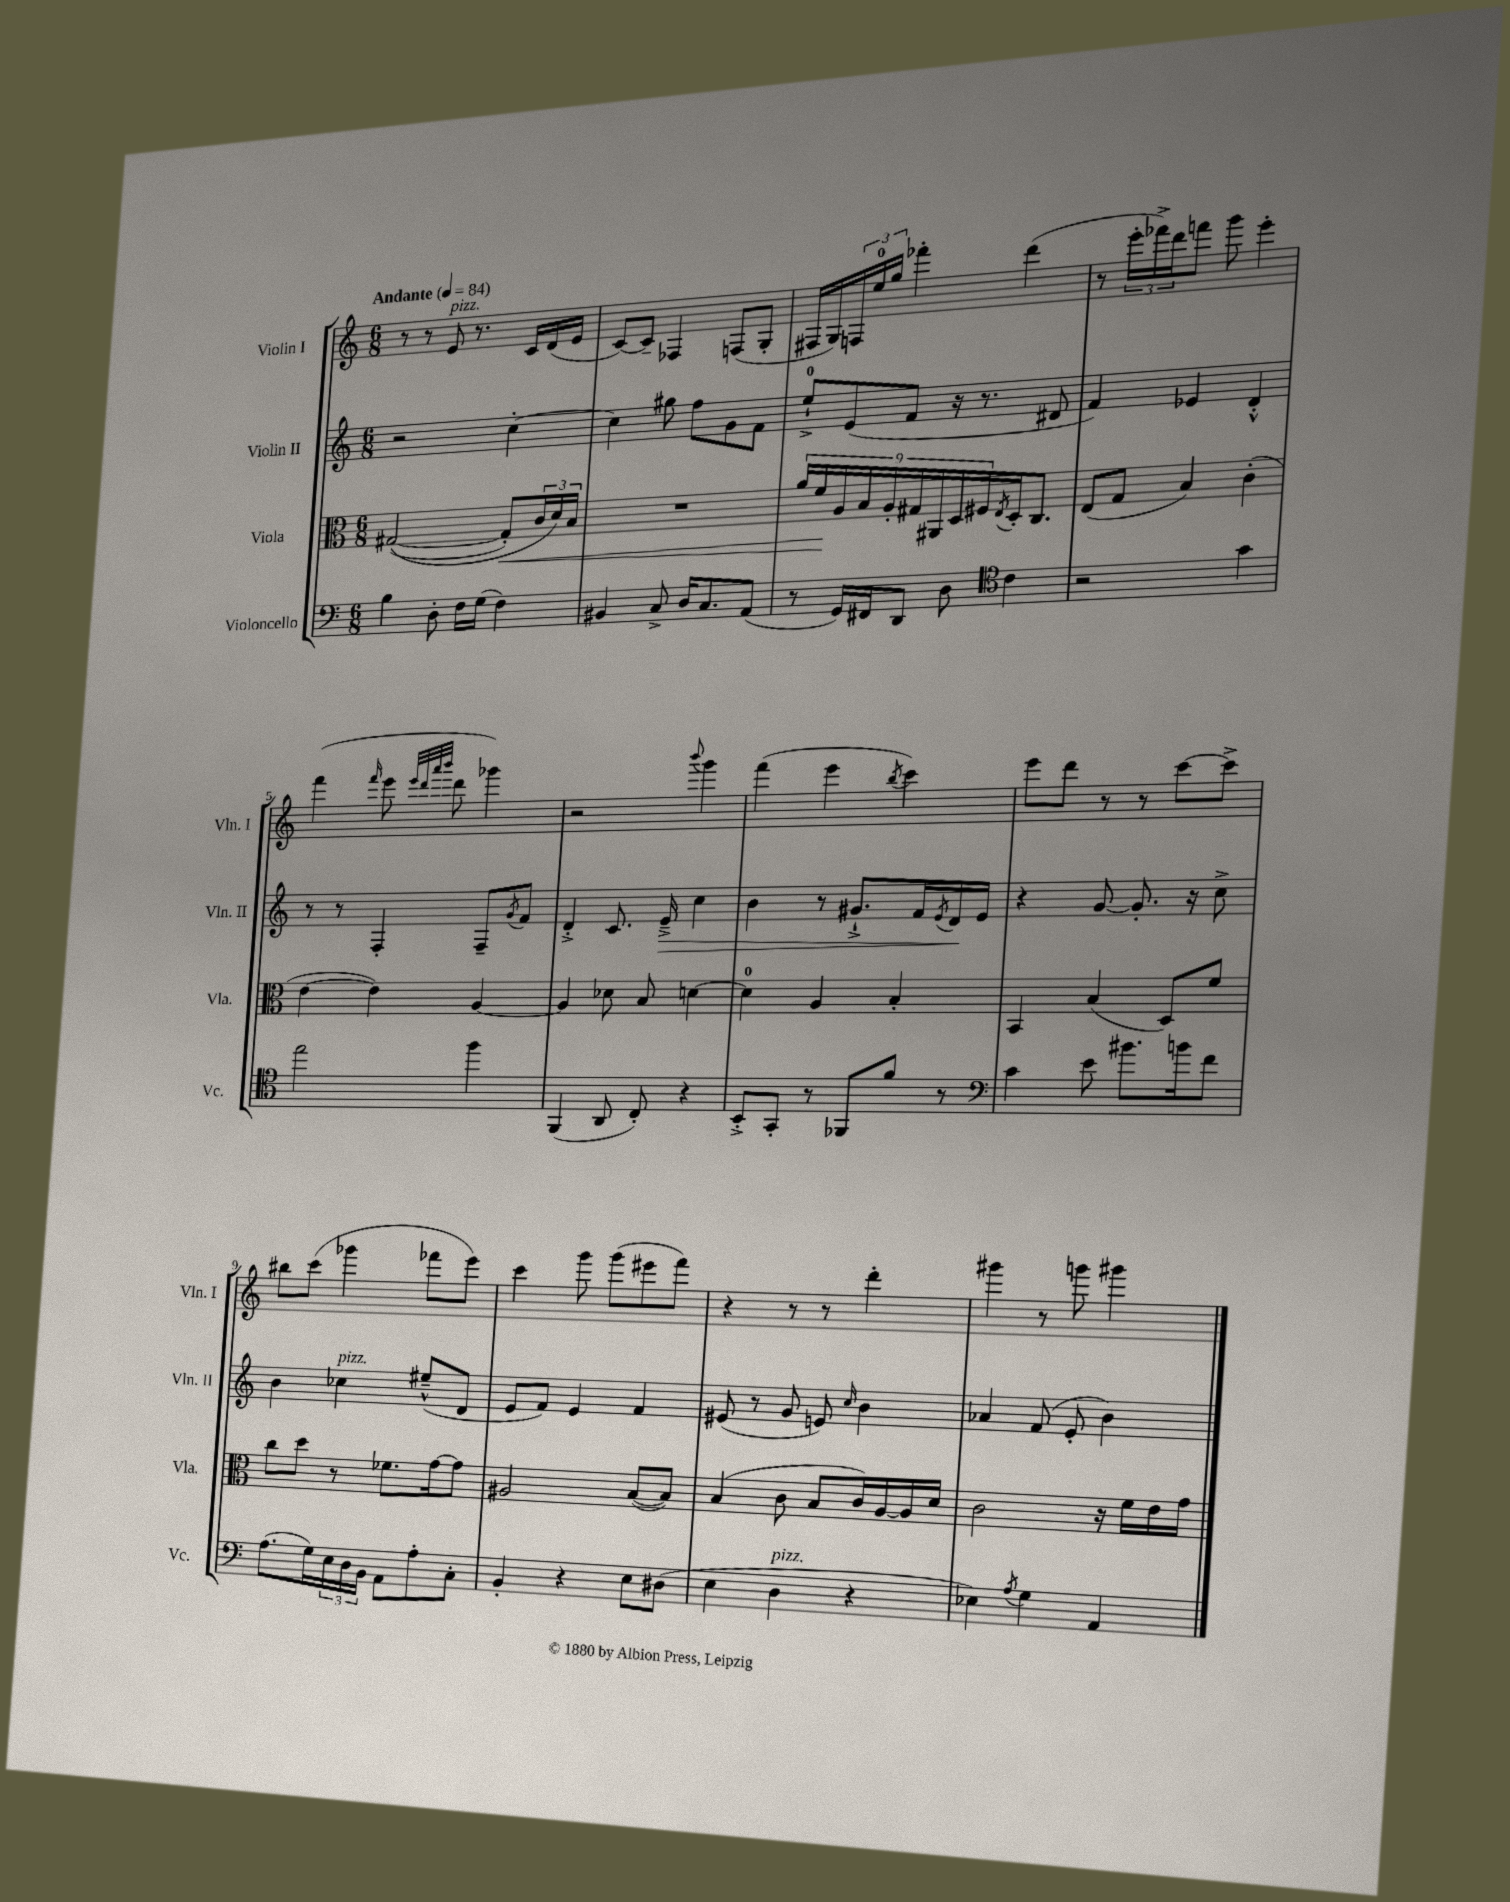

**kern	**kern	**kern	**kern
*staff4	*staff3	*staff2	*staff1
*clefF4	*clefC3	*clefG2	*clefG2
*k[]	*k[]	*k[]	*k[]
*M6/8	*M6/8	*M6/8	*M6/8
*MM84	*MM84	*MM84	*MM84
4B	&(([2G#	2r	8r
.	.	.	8r
8D'	.	.	8e
16F	.	.	8.r
(16G	.	.	.
4F)	8G#'])	[4cc'	.
.	.	.	16c
.	24c	.	(16d
.	24d&)	.	.
.	.	.	16e
.	24B	.	.
=	=	=	=
4BB#	2.r	4cc]	[8c)
.	.	.	8c~]
8C^	.	8gg#	4F-
16D	.	8ff	.
8.C	.	.	.
.	.	8g	(8F
(8AA	.	8f	8G'
=	=	=	=
8r	18a	8ee`^	16F#
.	18f	.	.
.	.	.	16G)
.	18A	.	.
16GG)	.	(8e	24F
.	18B	.	24ee
16FF#	.	.	.
.	.	.	24gg
.	18A'	.	.
8DD	.	8f	4fff-'
.	18G#	.	.
.	18AA#	.	.
8D	.	16r	.
.	18D	.	.
.	.	8.r	.
.	18F#	.	.
*clefC4	*	*	*
.	8qE	.	.
4c	16D'	.	(4ddd
.	8.C	.	.
.	.	8d#	.
=	=	=	=
2r	(8E	4f)	8r
.	8G	.	24eee'
.	.	.	24fff-^)
.	.	.	24ddd
.	4B)	4e-	8fff
.	.	.	8ggg
4g	(4c'	4d'^^	4eee'
=	=	=	=
2ee	[4e	8r	(4fff
.	.	8r	.
.	.	.	16qqfff
.	4e])	4F'	8eee
.	.	.	32qqeee
.	.	.	32qqddd
.	.	.	32qqaaa
.	.	.	32qqbbb
.	.	.	8ddd
4ff	[4A	8F~	4ggg-)
.	.	8qg	.
.	.	8f	.
=	=	=	=
(4FF	4A]	4d'^	2r
8AA	8d-	8.c	.
8C')	8B	.	.
.	.	16e~^	.
.	.	.	8qqbbb
4r	[4d	4cc	4ggg
=	=	=	=
8BB'^	4d]	4b	(4fff
8GG'	.	.	.
8r	4A	8r	4eee
8FF-	.	8.g#`^	.
.	.	.	8qbb
8f	4B'	.	4ccc)
.	.	16f	.
.	.	8qe	.
8r	.	16d	.
.	.	16e	.
=	=	=	=
*clefF4	*	*	*
4c	4BB	4r	8eee
.	.	.	8ddd
8e	(4B	[8g	8r
8.b#	.	8.g']	8r
.	8D)	.	[8ccc
16b	.	16r	.
8f	8f	8cc^	8ccc^]
=	=	=	=
(8.A	8cc	4b	8bb#
.	8dd	.	(8ccc
16G)	.	.	.
24E	8r	4cc-	4ggg-
24D	.	.	.
24BB	.	.	.
8AA	8.f-	.	.
8A'	.	(8ee#~^^	8fff-
.	[16g	.	.
8C'	8g]	8d	8eee)
=	=	=	=
4BB'	2A#	8e	4ccc
.	.	8f)	.
4r	.	4e	8ggg
.	.	.	(8ggg
8E	([8B	4f	8eee#
(8D#	8B])	.	8fff)
=	=	=	=
4E	(4B	(8e#	4r
.	.	8r	.
4D	8c	8g	8r
.	8B	8e)	8r
.	.	16qqcc	.
4r	16c)	4b	4ddd'
.	[16A	.	.
.	16A]	.	.
.	16d	.	.
=	=	=	=
4E-)	2c	4a-	4ggg#
8qA	.	.	.
4G	.	(8f	8r
.	.	8e'	8ggg
4AA	16r	4b)	4ggg#
.	16f	.	.
.	16e	.	.
.	16g	.	.
==	==	==	==
*-	*-	*-	*-
